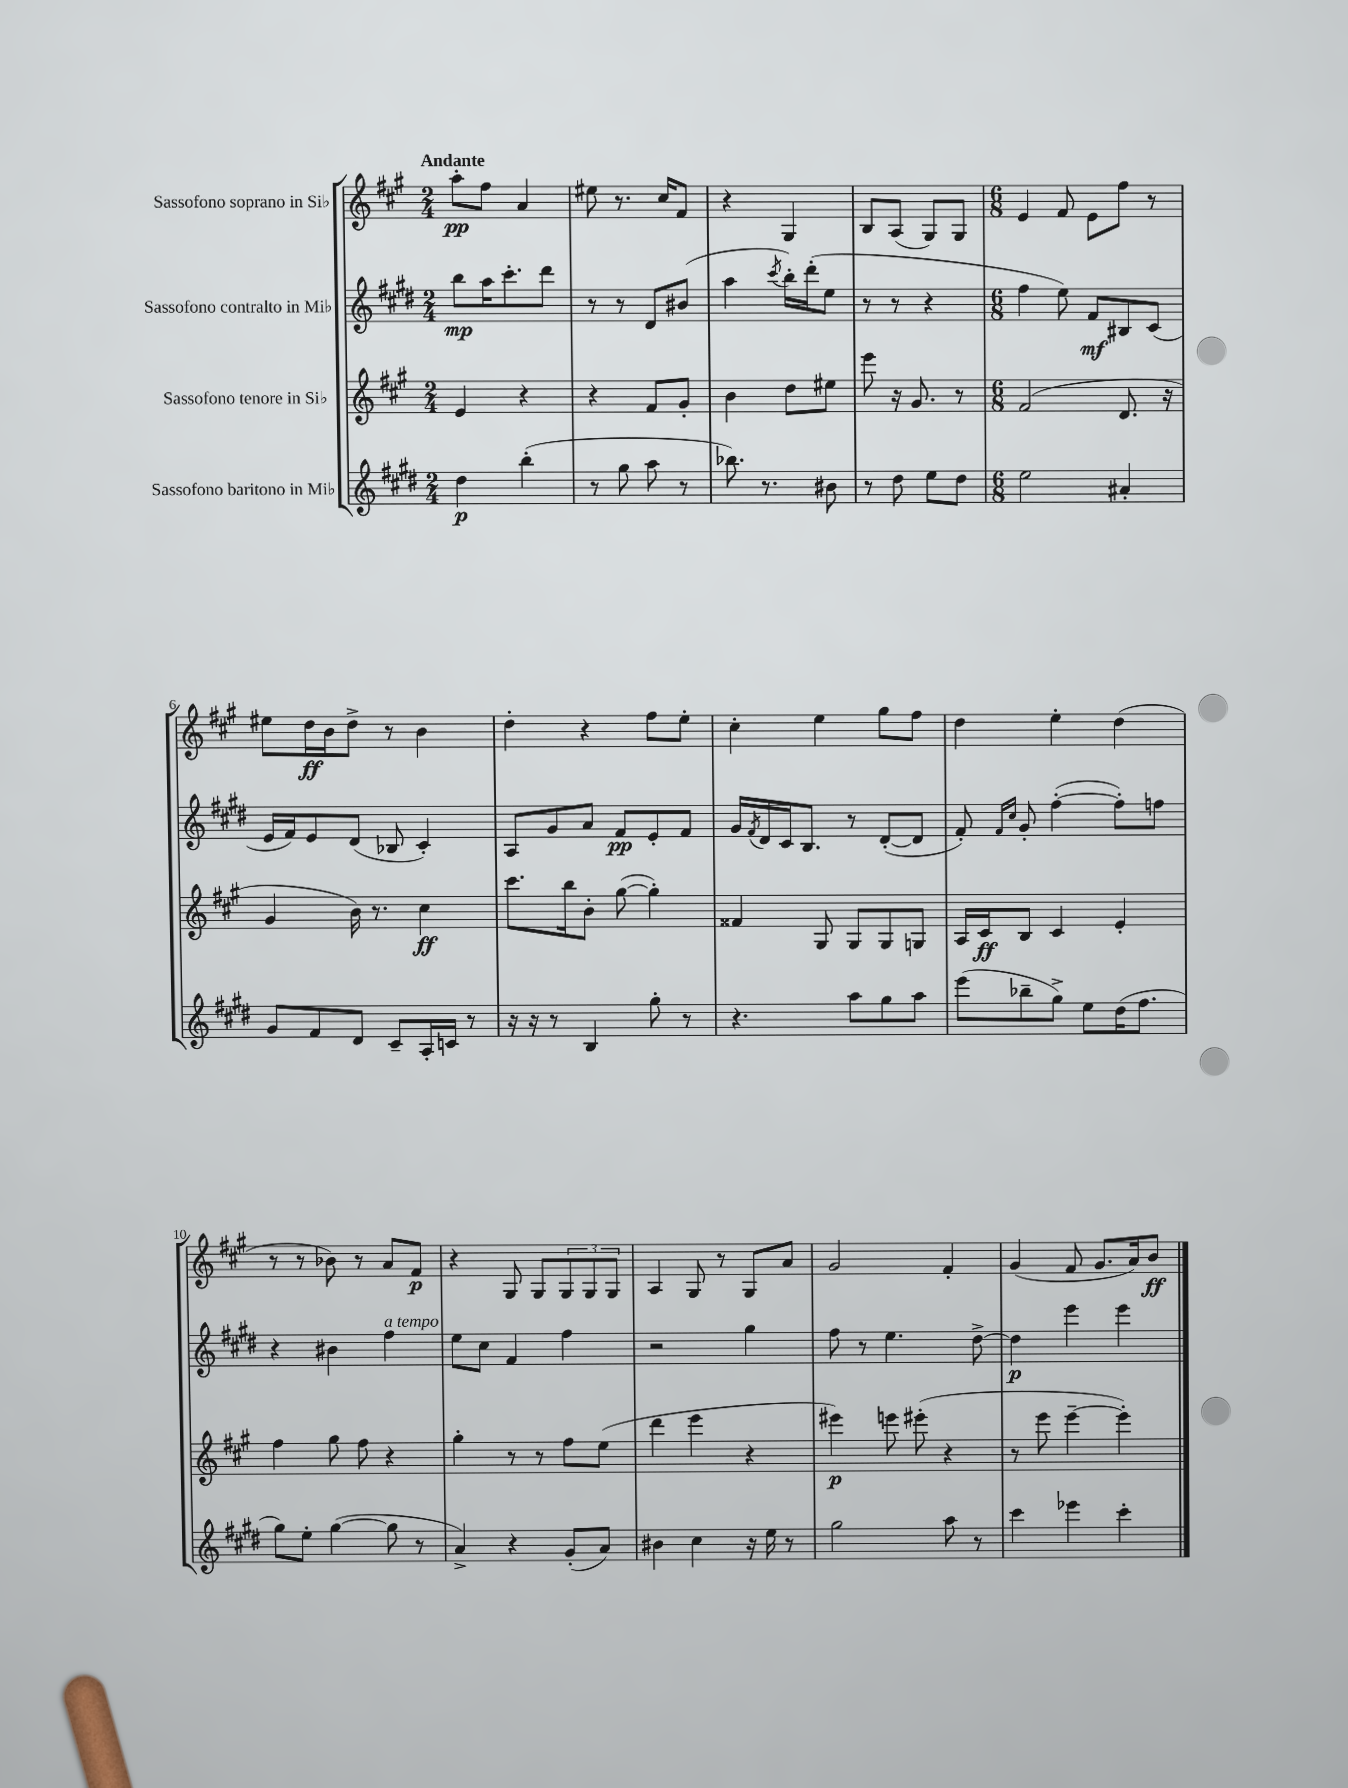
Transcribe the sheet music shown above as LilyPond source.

<<
\new StaffGroup <<
\new Staff = "s0" \with { instrumentName = "Sassofono soprano in Sib" } {
    \clef treble \key a \major \numericTimeSignature \time 2/4 \tempo "Andante"
    a''8-.\pp fis''8 a'4 |
    eis''8 r8. cis''16 fis'8 |
    r4 gis4 |
    b8 a8( gis8) gis8 |
    \numericTimeSignature \time 6/8 e'4 fis'8 e'8 fis''8 r8 |
    eis''8 d''16\ff b'16 d''8-> r8 b'4 |
    d''4-. r4 fis''8 e''8-. |
    cis''4-. e''4 gis''8 fis''8 |
    d''4 e''4-. d''4( |
    r8 r8 bes'8) r8 a'8 fis'8\p |
    r4 gis8 gis8 \tuplet 3/2 { gis8 gis8 gis8 } |
    a4 gis8 r8 gis8 a'8 |
    gis'2 fis'4-. |
    gis'4( fis'8 gis'8. a'16) b'8\ff \bar "|." |
}
\new Staff = "s1" \with { instrumentName = "Sassofono contralto in Mib" } {
    \clef treble \key e \major \numericTimeSignature \time 2/4
    b''8\mp a''16 cis'''8.-. dis'''8 |
    r8 r8 dis'8 bis'8( |
    a''4 \acciaccatura { cis'''8 } b''16-.) dis'''16-.( e''8 |
    r8 r8 r4 |
    \numericTimeSignature \time 6/8 fis''4 e''8) fis'8\mf bis8 cis'8( |
    e'16 fis'16) e'8 dis'8( bes8 cis'4-.) |
    a8 gis'8 a'8 fis'8\pp e'8-. fis'8 |
    gis'16 \acciaccatura { fis'8 } dis'16 cis'16 b8. r8 dis'8~-.( dis'8 |
    fis'8-.) \grace { fis'16 cis''16 } gis'8-. fis''4~-.( fis''8-.) f''8 |
    r4 bis'4 fis''4^\markup { \italic "a tempo" } |
    e''8 cis''8 fis'4 fis''4 |
    r2 gis''4 |
    fis''8 r8 e''4. dis''8~-> |
    dis''4\p e'''4 e'''4 \bar "|." |
}
\new Staff = "s2" \with { instrumentName = "Sassofono tenore in Sib" } {
    \clef treble \key a \major \numericTimeSignature \time 2/4
    e'4 r4 |
    r4 fis'8 gis'8-. |
    b'4 d''8 eis''8 |
    e'''8 r16 gis'8. r8 |
    \numericTimeSignature \time 6/8 fis'2( d'8. r16 |
    gis'4 b'16) r8. cis''4\ff |
    cis'''8. b''16 b'8-. gis''8~( gis''4-.) |
    fisis'4 gis8 gis8 gis8 g8 |
    a16 cis'16\ff b8 cis'4 e'4-. |
    fis''4 gis''8 fis''8 r4 |
    gis''4-. r8 r8 fis''8 e''8( |
    d'''4 e'''4 r4 |
    eis'''4\p) e'''8 eis'''8-.( r4 |
    r8 e'''8 e'''4~-- e'''4-.) \bar "|." |
}
\new Staff = "s3" \with { instrumentName = "Sassofono baritono in Mib" } {
    \clef treble \key e \major \numericTimeSignature \time 2/4
    dis''4\p b''4-.( |
    r8 gis''8 a''8 r8 |
    bes''8.) r8. bis'8 |
    r8 dis''8 e''8 dis''8 |
    \numericTimeSignature \time 6/8 e''2 ais'4-. |
    gis'8 fis'8 dis'8 cis'8-- a16-. c'16 r8 |
    r16 r16 r8 b4 gis''8-. r8 |
    r4. a''8 gis''8 a''8 |
    e'''8( bes''8-- gis''8->) e''8 dis''16( fis''8. |
    gis''8) e''8-. gis''4~( gis''8 r8 |
    a'4->) r4 gis'8-.( a'8) |
    bis'4 cis''4 r16 e''16 r8 |
    gis''2 a''8 r8 |
    cis'''4 ees'''4 cis'''4-. \bar "|." |
}
>>
>>
